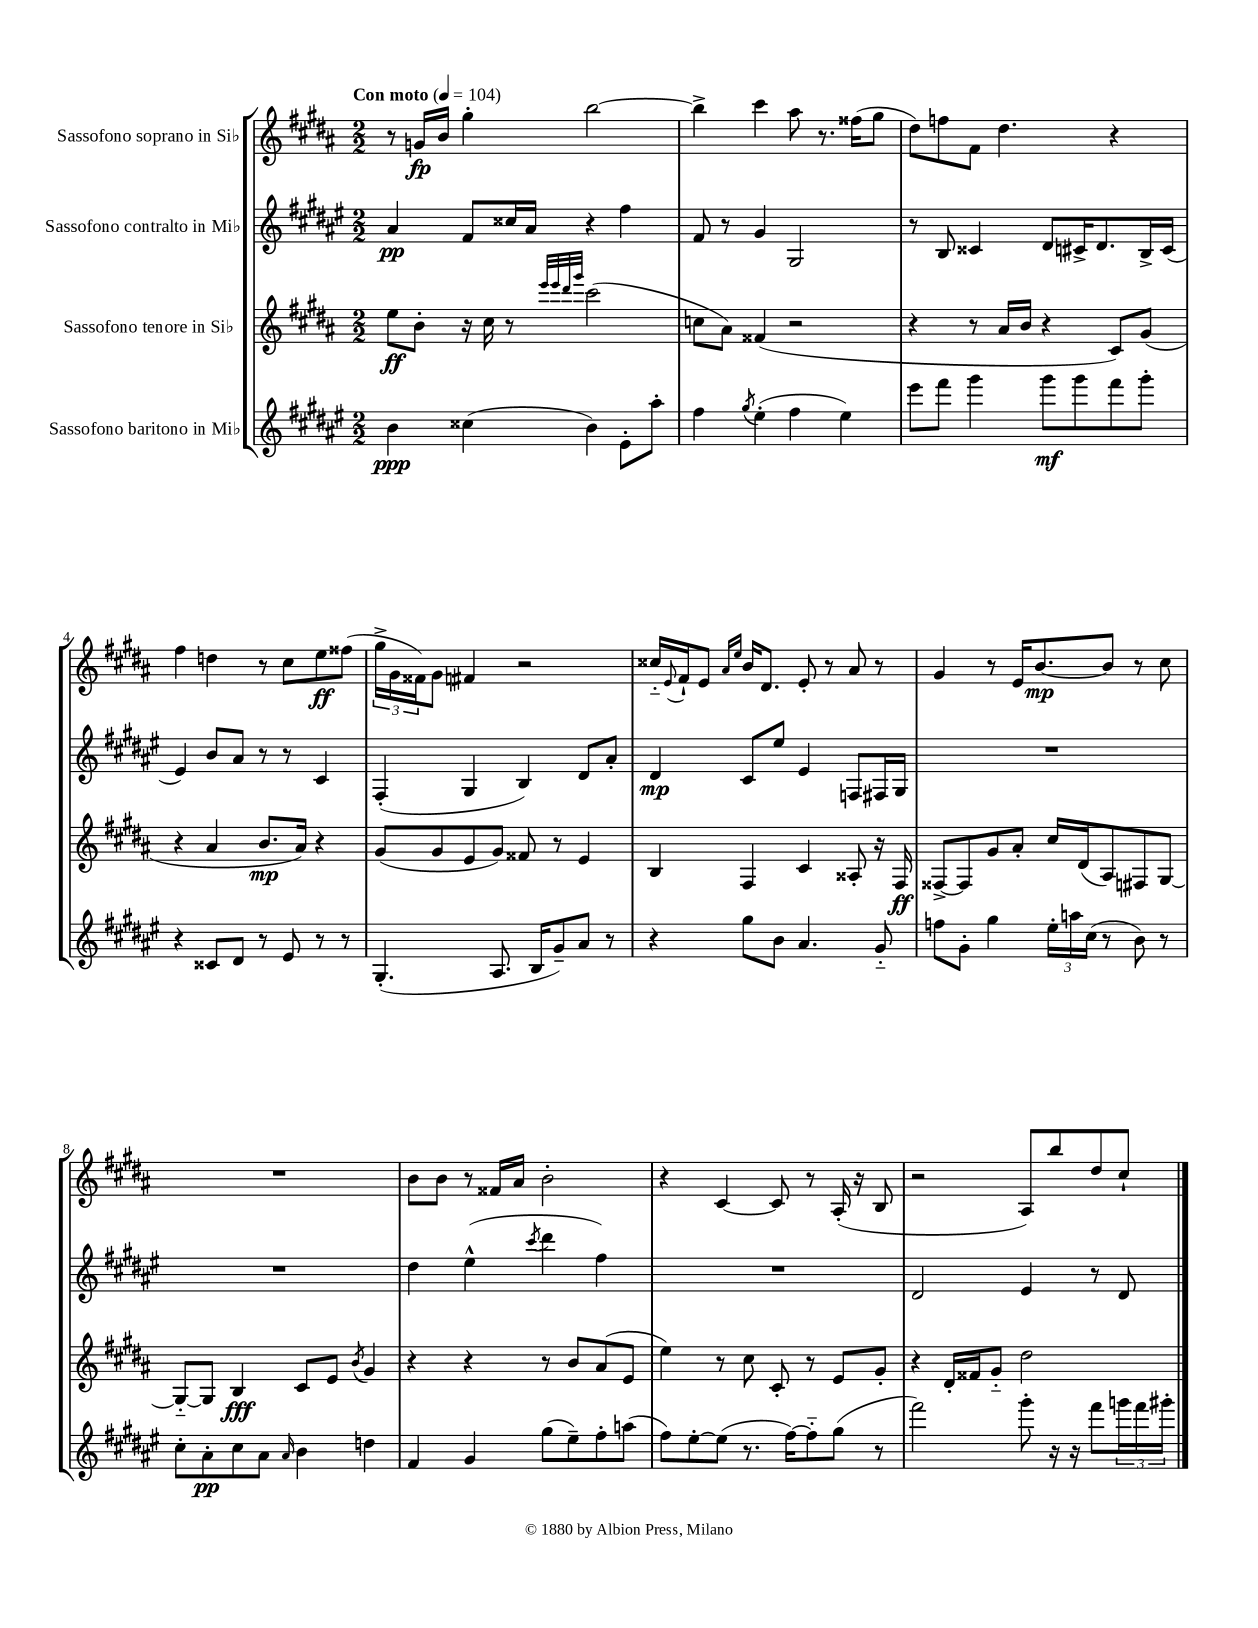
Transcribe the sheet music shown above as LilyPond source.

<<
\new StaffGroup <<
\new Staff = "s0" \with { instrumentName = "Sassofono soprano in Sib" } {
    \clef treble \key b \major \numericTimeSignature \time 2/2 \tempo "Con moto" 4 = 104
    r8 g'16\fp b'16 gis''4-. b''2~ |
    b''4-> cis'''4 ais''8 r8. fisis''16( gis''8 |
    dis''8) f''8 fis'8 dis''4. r4 |
    fis''4 d''4 r8 cis''8 e''8\ff fisis''8( |
    \tuplet 3/2 { gis''16-> gis'16 fisis'16) } gis'8 fis'4 r2 |
    cisis''16-_ \appoggiatura { e'8 } fis'16-! e'8 \grace { ais'16 e''16 } b'16 dis'8. e'8-. r8 ais'8 r8 |
    gis'4 r8 e'16 b'8.~\mp b'8 r8 cis''8 |
    R1 |
    b'8 b'8 r8 fisis'16 ais'16 b'2-. |
    r4 cis'4~ cis'8 r8 ais16-.( r16 b8 |
    r2 ais8) b''8 dis''8 cis''8-! \bar "|." |
}
\new Staff = "s1" \with { instrumentName = "Sassofono contralto in Mib" } {
    \clef treble \key fis \major \numericTimeSignature \time 2/2
    ais'4\pp fis'8 cisis''16 ais'16 r4 fis''4 |
    fis'8 r8 gis'4 gis2 |
    r8 b8 cisis'4 dis'8 cis'16-> dis'8. b16-> cis'16( |
    eis'4) b'8 ais'8 r8 r8 cis'4 |
    fis4-.( gis4 b4) dis'8 ais'8-. |
    dis'4\mp cis'8 eis''8 eis'4 f8 fis16 gis16 |
    R1 |
    R1 |
    dis''4 eis''4-^( \acciaccatura { cis'''8 } dis'''4 fis''4) |
    R1 |
    dis'2 eis'4 r8 dis'8 \bar "|." |
}
\new Staff = "s2" \with { instrumentName = "Sassofono tenore in Sib" } {
    \clef treble \key b \major \numericTimeSignature \time 2/2
    e''8\ff b'8-. r16 cis''16 r8 \grace { e'''32 e'''32 dis'''32 gis'''32 } cis'''2( |
    c''8 ais'8) fisis'4( r2 |
    r4 r8 ais'16 b'16 r4 cis'8) gis'8( |
    r4 ais'4 b'8.\mp ais'16) r4 |
    gis'8( gis'8 e'8 gis'8) fisis'8 r8 e'4 |
    b4 fis4 cis'4 aisis8-. r16 fis16\ff |
    fisis8~-> fisis8 gis'8 ais'8-. cis''16 dis'16( ais8) fis8 gis8~ |
    gis8~-_ gis8 b4\fff cis'8 e'8 \acciaccatura { b'8 } gis'4 |
    r4 r4 r8 b'8 ais'8( e'8 |
    e''4) r8 cis''8 cis'8-. r8 e'8 gis'8-. |
    r4 dis'16-. fisis'16 gis'8-_ dis''2 \bar "|." |
}
\new Staff = "s3" \with { instrumentName = "Sassofono baritono in Mib" } {
    \clef treble \key fis \major \numericTimeSignature \time 2/2
    b'4\ppp cisis''4( b'4) eis'8-. ais''8-. |
    fis''4 \acciaccatura { gis''8 } eis''4-.( fis''4 eis''4) |
    eis'''8 fis'''8 gis'''4 gis'''8\mf gis'''8 fis'''8 gis'''8-. |
    r4 cisis'8 dis'8 r8 eis'8 r8 r8 |
    gis4.-.( ais8. b16 gis'8--) ais'8 r8 |
    r4 gis''8 b'8 ais'4. gis'8-_ |
    f''8 gis'8-. gis''4 \tuplet 3/2 { eis''16-. a''16 cis''16( } r8 b'8) r8 |
    cis''8-. ais'8-.\pp cis''8 ais'8 \grace { ais'16 } b'4 d''4 |
    fis'4 gis'4 gis''8( eis''8--) fis''8-. a''8( |
    fis''8) eis''8~-. eis''8( r8. fis''16~) fis''8-_ gis''8( r8 |
    fis'''2) gis'''8-. r16 r16 fis'''8 \tuplet 3/2 { g'''16 fis'''16 gis'''16-. } \bar "|." |
}
>>
>>
